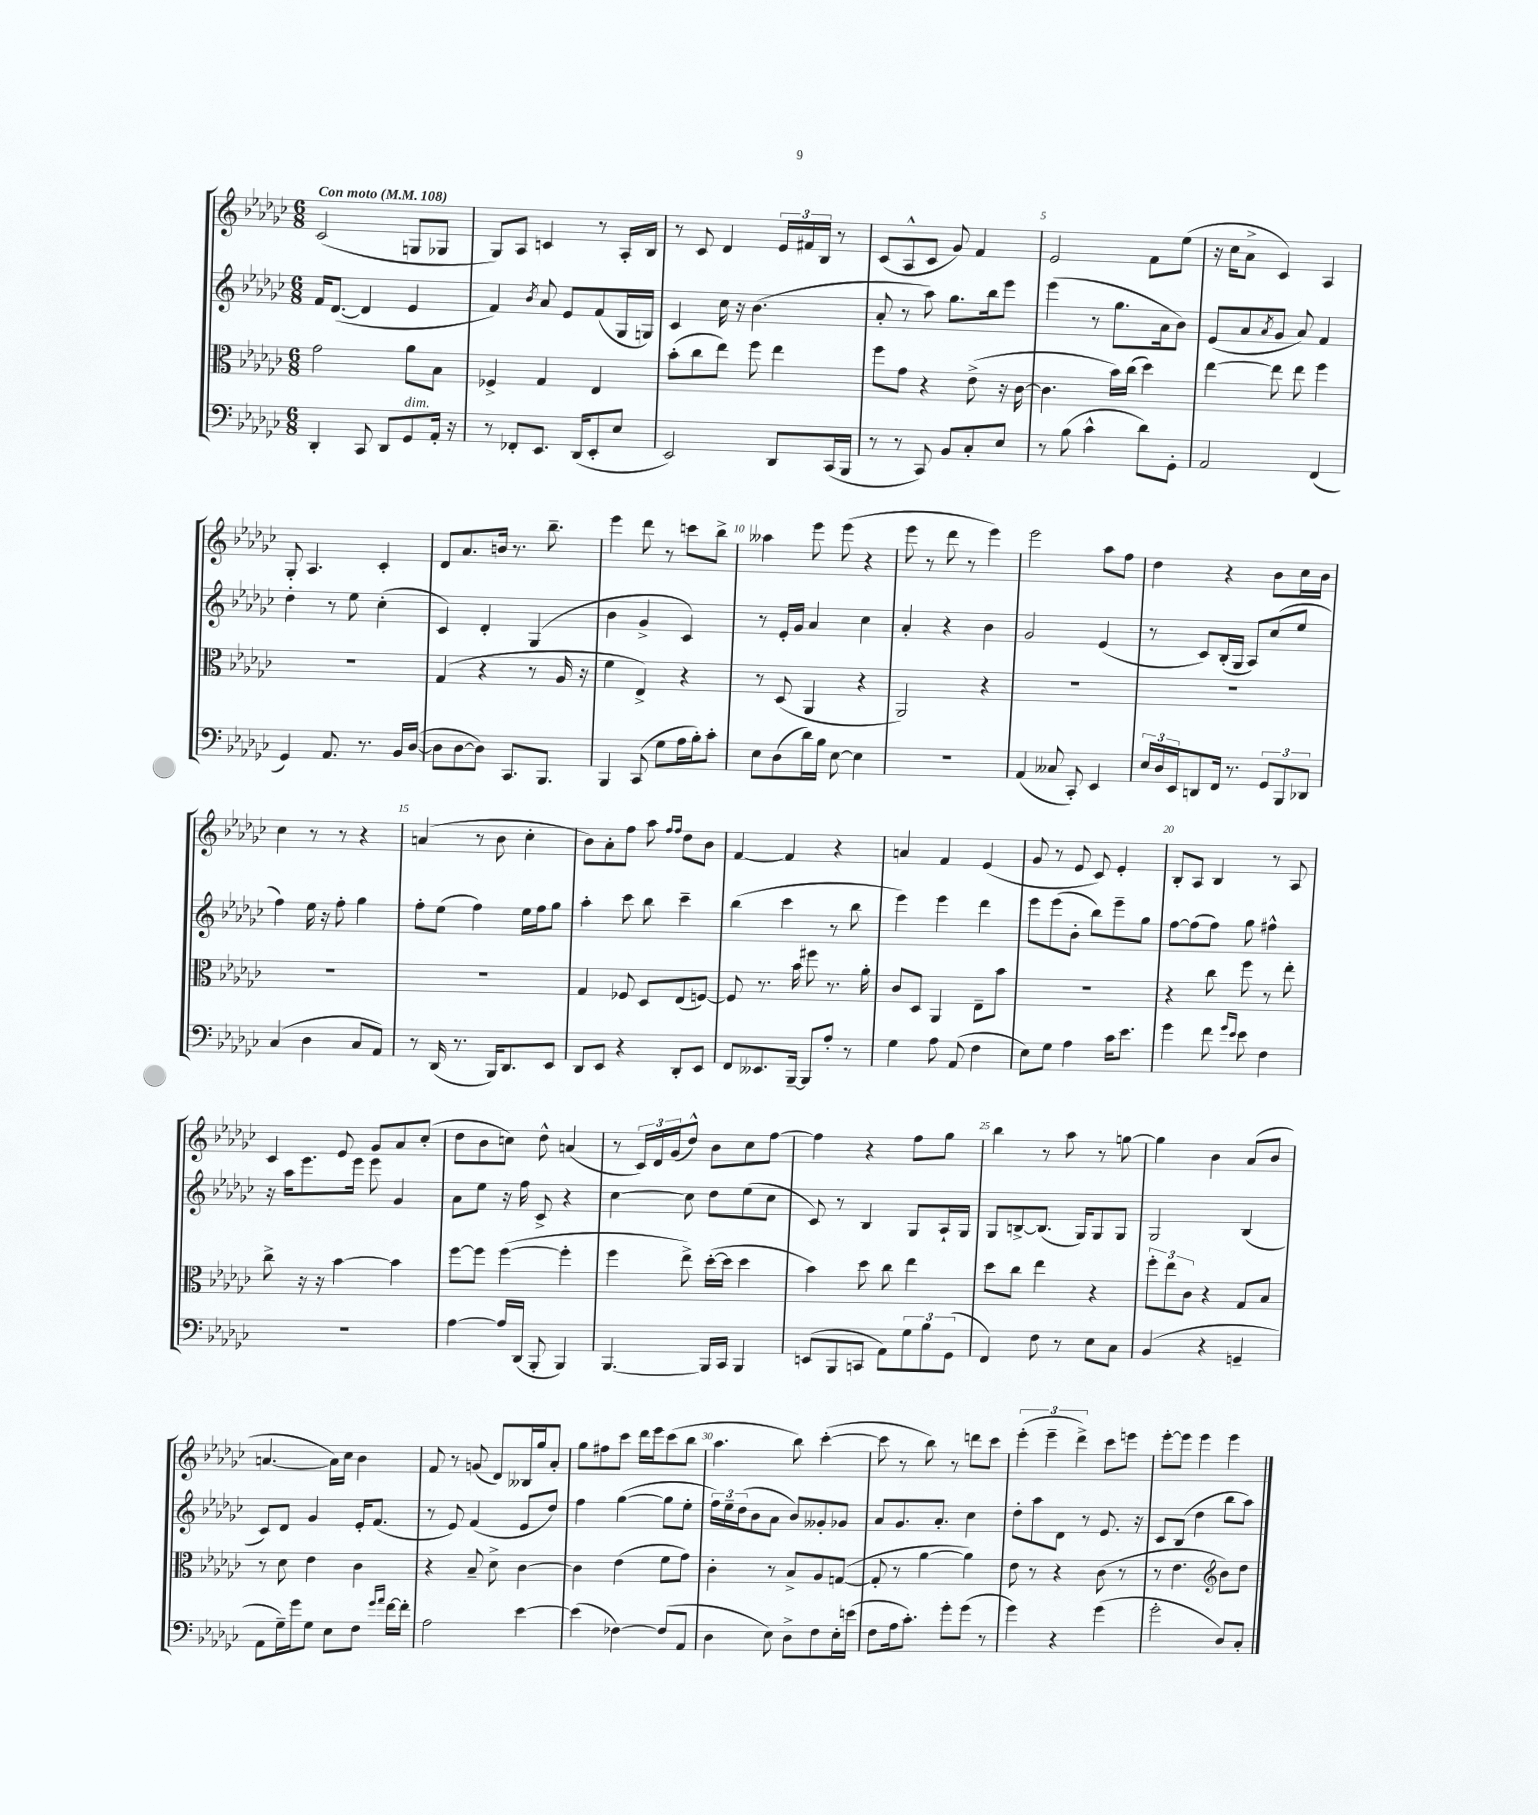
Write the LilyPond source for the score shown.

<<
\new StaffGroup <<
\new Staff = "s0" {
    \clef treble \key ges \major \numericTimeSignature \time 6/8 \tempo "Con moto" 4 = 108
    ces'2( g8 ges8 |
    ges8) aes8 c'4 r8 aes16-. bes16 |
    r8 ces'8 des'4 \tuplet 3/2 { ees'16 fis'16 bes16 } r8 |
    ces'8( aes8-^ ces'8 ges'8) f'4 |
    ees'2 f'8 ees''8( |
    r16 ces''16 aes'8-> ces'4) aes4 |
    ges8-. aes4. ces'4-. |
    des'8 aes'8. b'16 r8. bes''8.-- |
    ees'''4 des'''8 r8 c'''8 bes''8-> |
    aeses''4 ees'''8 ees'''8( r4 |
    ees'''8 r8 des'''8 r8 ees'''4) |
    ees'''2 aes''8 f''8 |
    des''4 r4 bes'8 ces''16 bes'16 |
    ces''4 r8 r8 r4 |
    a'4( r8 bes'8 ces''4-. |
    bes'8) aes'8-. f''8 aes''8 \grace { f''16 f''16 } des''8 bes'8 |
    f'4~ f'4 r4 |
    a'4 f'4 ees'4( |
    ges'8 r8 ees'8 ces'8) ees'4-. |
    bes8-. aes8 bes4 r8 aes8 |
    ces'4 ees'8 ges'8 aes'8 ces''8-.( |
    des''8 bes'8 c''8) des''8-^ a'4( |
    r8 \tuplet 3/2 { ces'16) des'16 ges'16( } des''8-^) bes'8 ces''8 f''8~ |
    f''4 r4 f''8 ges''8 |
    bes''4 r8 aes''8 r8 g''8~ |
    g''4 bes'4 aes'8( bes'8 |
    a'4.~ a'16) ces''16 bes'4 |
    f'8 r8 g'8( des'8) beses16 ges''16 aes'8-. |
    ges''8 fis''8 ces'''8 des'''16 ees'''16 ces'''8( bes''8 |
    aes''4. bes''8) ces'''4~-.( |
    ces'''8 r8 bes''8) r8 d'''8 ces'''8 |
    \tuplet 3/2 { ees'''4-.( ees'''4-- des'''4->) } ces'''8 e'''8 |
    ees'''8~-. ees'''8 ees'''4 ees'''4 \bar "|." |
}
\new Staff = "s1" {
    \clef treble \key ges \major \numericTimeSignature \time 6/8
    f'16 des'8.~( des'4 ees'4 |
    f'4) \acciaccatura { bes'8 } aes'8 ees'8 f'8( ges16 g16) |
    ces'4 ces''16 r16 bes'4.( |
    aes'8-. r8 aes''8) ges''8. bes''16 ees'''8 |
    ees'''4( r8 ges''8. aes'16 bes'8) |
    ees'8( aes'8 \acciaccatura { aes'8 } ges'8 aes'8) f'4 |
    des''4-. r8 ees''8 ces''4-.( |
    ces'4) des'4-. ges4( |
    bes'4 ges'4-> ces'4) |
    r8 ees'16-. ges'16 aes'4 ces''4 |
    aes'4-. r4 bes'4 |
    ges'2 ees'4( |
    r8 ces'8) bes16-.( ges16 aes8) ces''8( ees''8 |
    f''4) ees''16 r16 f''8-. ges''4 |
    f''8-. ees''8( f''4) ees''16 f''16 ges''8 |
    aes''4-. ces'''8 bes''8 ces'''4-- |
    bes''4( ces'''4 r8 bes''8 |
    ees'''4) ees'''4 des'''4 |
    ees'''8 ees'''8( bes'8-. bes''8) ees'''8-- ges''8 |
    f''8~ f''8( f''8) ges''8 fis''4-^ |
    r16 aes''16 ees'''8. ees'''16 ees'''8 ges'4 |
    aes'8 ees''8 r16 f''16 ces'8-> r4 |
    ces''4~ ces''8 des''8 ees''8( ces''8 |
    ces'8) r8 bes4 ges8 aes16-! ges16 |
    ges8 b8~-> b8.( ges16) ges8 ges8 |
    ges2 bes4( |
    ces'8) des'8 ges'4 ees'16-. f'8.( |
    r8 ees'8) f'4( ees'8 des''8) |
    f''4 ges''4~( ges''8 ees''8-. |
    \tuplet 3/2 { f''16) ees''16-- des''16( } bes'8 aes'8 bes'8) geses'8-. ges'8 |
    aes'8 ges'8. aes'8.-. ces''4 |
    des''8-. aes''8 des'8 r8 ees'8. r16 |
    ces'8 bes8( des''4 bes''8 aes''8) \bar "|." |
}
\new Staff = "s2" {
    \clef alto \key ges \major \numericTimeSignature \time 6/8
    ges'2 aes'8 bes8 |
    fes4-> ges4 ees4 |
    bes'8-.( ces''8 ees''8) f''8 ees''4 |
    f''8 ges'8 r4 ees'8->( r16 ces'16~ |
    ces'4. bes'16) ces''16( des''4) |
    ees''4~ ees''8 ees''8 f''4 |
    R2. |
    ges4( r4 r8 aes16 r16 |
    f'4 ees4->) r4 |
    r8 des8( aes,4 r4 |
    aes,2) r4 |
    R2. |
    R2. |
    R2. |
    R2. |
    ges4 fes8 des8 ees8( f8~) |
    f8 r8. bes'16 fis''8 r8. aes'16-. |
    ces'8 des8 aes,4 ees8-- bes'8 |
    R2. |
    r4 ces''8 f''8 r8 ees''8-. |
    ces''8-> r16 r16 bes'4~ bes'4 |
    f''8~ f''8 f''4~( f''4-. |
    f''4 ees''8->) des''16~-.( des''16 des''4 |
    bes'4) des''8 ces''8 ees''4 |
    des''8 ces''8 ees''4 r4 |
    \tuplet 3/2 { f''8-. ees''8 ces'8 } r4 ges8 bes8 |
    r8 des'8 ees'4 ces'4 |
    r4 bes8-- des'8-> ces'4~ |
    ces'4 ees'4( f'8 ges'8) |
    ces'4-. r8 bes8-> aes8 g8~( |
    g8-. r8 aes'4~ aes'4) |
    ees'8 r8 r4 ces'8( r8 |
    r8 ees'4. \clef treble bes'8) des''8 \bar "|." |
}
\new Staff = "s3" {
    \clef bass \key ges \major \numericTimeSignature \time 6/8
    des,4-. ces,8 des,8 ges,8^\markup { \italic "dim." } aes,16-. r16 |
    r8 fes,8-. ees,8. des,16( ees,8-. ees8 |
    ees,2) des,8 ces,16( bes,,16 |
    r8 r8 ces,8) bes,8 ces8-. ees8 |
    r8 bes8( ces'4-^ des'8) ges,8-. |
    aes,2 f,4( |
    ges,4) aes,8. r8. bes,16 des16~( |
    des8 des8~ des8) ces,8. bes,,8. |
    bes,,4 ces,8( ges8 aes16 bes16-.) ces'8-. |
    ees8 des8( des'16) bes16 ees8~ ees4 |
    R2. |
    aes,4( ceses8 ces,8-.) ees,4 |
    \tuplet 3/2 { ees16 des16 ees,16 } d,8 f,16 r8. \tuplet 3/2 { ges,8 bes,,8 des,8 } |
    ces4( des4 ces8 aes,8) |
    r8 des,16( r8. bes,,16) des,8. ees,8 |
    des,8 ees,8 r4 des,8-. ees,8 |
    f,8 eeses,8. bes,,16~-- bes,,8 aes8-. r8 |
    ges4 aes8 aes,8( f4 |
    ees8) ges8 aes4 ces'16 ees'8. |
    ges'4 f'8 \grace { ges'16 ees'16 } ees'8 f4 |
    R2. |
    aes4~ aes16 des,16( bes,,8-. bes,,4) |
    bes,,4.~ bes,,16 ces,16 bes,,4 |
    e,8( bes,,8 c,8 aes,8) \tuplet 3/2 { ges8 bes8 ges,8( } |
    f,4) f8 r8 ees8 ces8 |
    bes,4( r4 g,4-- |
    aes,8 ges16--) ges'16 ges8 ees8 f8 \grace { ges'16 aes'16 } f'16~ f'16-. |
    aes2 ees'4~ |
    ees'4( fes4~) fes8( aes,8 |
    des4 ees8) des8-> f8 ees16-. e'16( |
    f8 aes16 ces'8.-.) ges'8-. ges'8( r8 |
    ges'4) r4 ges'4( |
    ges'2-. des8) ces8-. \bar "|." |
}
>>
>>
\layout { \context { \Score \override BarNumber.break-visibility = ##(#f #t #t) barNumberVisibility = #(every-nth-bar-number-visible 5) } }
